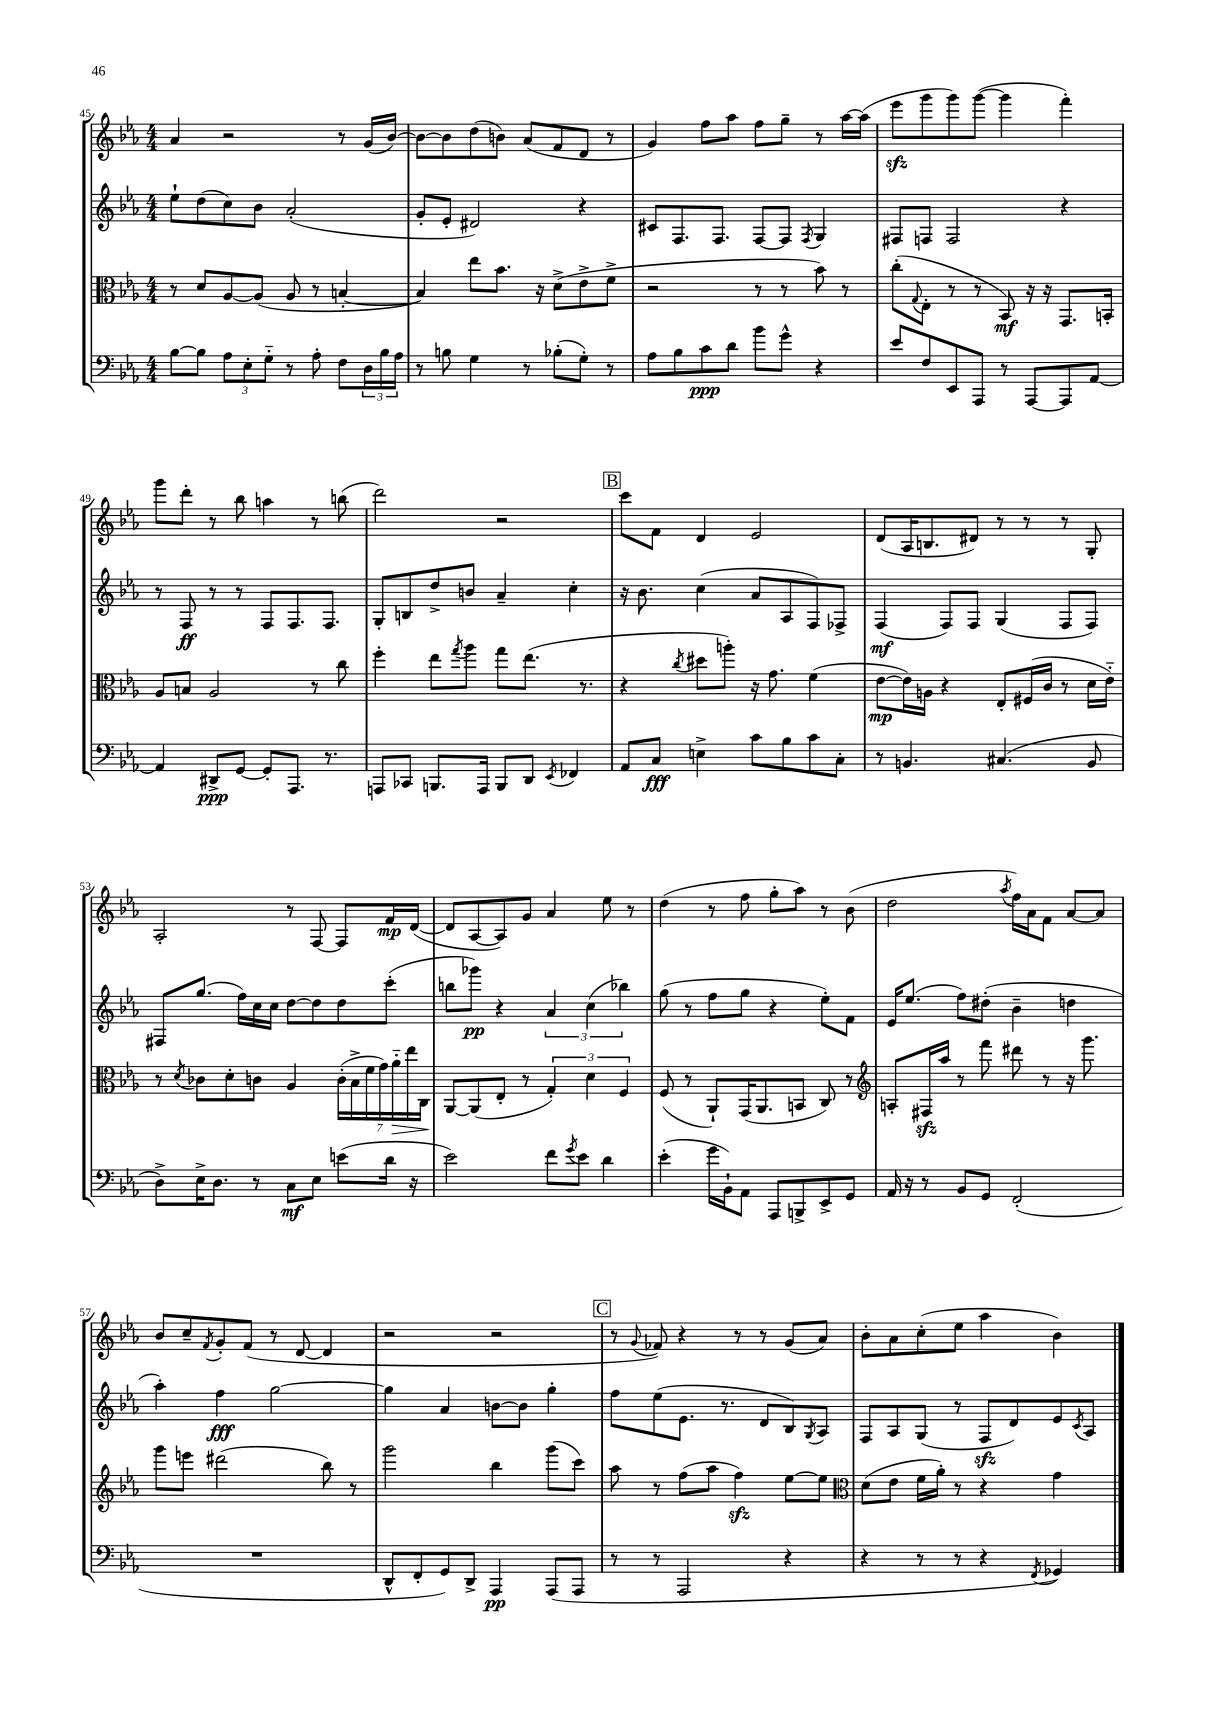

**kern	**dynam	**kern	**dynam	**kern	**dynam	**kern	**dynam
*part4	*part4	*part3	*part3	*part2	*part2	*part1	*part1
*staff4	*staff4	*staff3	*staff3	*staff2	*staff2	*staff1	*staff1
*clefF4	*	*clefC3	*	*clefG2	*	*clefG2	*
*k[b-e-a-]	*	*k[b-e-a-]	*	*k[b-e-a-]	*	*k[b-e-a-]	*
*M4/4	*	*M4/4	*	*M4/4	*	*M4/4	*
=45	=45	=45	=45	=45	=45	=45	=45
[8B-\L	.	8r	.	8ee-`\L	.	4a-/	.
8B-\J]	.	8d/L	.	(8dd\	.	.	.
12A-\L	.	[8A-/	.	8cc\)	.	2r	.
12E-'\	.	.	.	.	.	.	.
.	.	(8A-/J]	.	8b-\J	.	.	.
12G\J	.	.	.	.	.	.	.
8r	.	8A-/	.	(2a-'/	.	.	.
8A-'\	.	8r	.	.	.	.	.
8F\L	.	[4Bn'/	.	.	.	8r	.
24D\L	.	.	.	.	.	(16g/LL	.
24B-\	.	.	.	.	.	.	.
.	.	.	.	.	.	[16b-/JJ)	.
24A-\JJ	.	.	.	.	.	.	.
=46	=46	=46	=46	=46	=46	=46	=46
8r	.	4B/])	.	8g'/L	.	8b-\L_	.
8Bn\	.	.	.	8e-'/J	.	8b-\]	.
4G\	.	8ee-\L	.	2d#X/)	.	(8dd\	.
.	.	8.b-\J	.	.	.	8bn\J)	.
8r	.	.	.	.	.	(8a-/L	.
.	.	16r	.	.	.	.	.
(8B-X'\L	.	(8d^\L	.	.	.	8f/	.
8G'\J)	.	8e-^\	.	4r	.	8d/J	.
8r	.	8f^\J	.	.	.	8r	.
=47	=47	=47	=47	=47	=47	=47	=47
8A-\L	.	2r	.	8c#X/L	.	4g/)	.
8B-\	.	.	.	8.F/	.	.	.
8c\	ppp	.	.	.	.	8ff\L	.
.	.	.	.	8.F/J	.	.	.
8d\J	.	.	.	.	.	8aa-\J	.
8b-\L	.	8r	.	[8F/L	.	8ff\L	.
8g^^\J	.	8r	.	8F/J]	.	8gg~\J	.
.	.	.	.	8qF/	.	.	.
4r	.	8b-\)	.	4G/	.	8r	.
.	.	8r	.	.	.	[16aa-\LL	.
.	.	.	.	.	.	(16aa-\JJ]	.
=48	=48	=48	=48	=48	=48	=48	=48
8e-/L	.	(8cc'\L	.	8F#X/L	.	8eee-zz\L	.
.	.	8qqG/	.	.	.	.	.
8F/	.	8E-'\J	.	8Fn/J	.	8ggg\	.
8EE-/	.	8r	.	2F/	.	8ggg\)	.
8AAA-/J	.	8r	.	.	.	([8ggg\J	.
8r	.	8BB-/)	mf	.	.	4ggg\]	.
[8AAA-/L	.	16r	.	.	.	.	.
.	.	16r	.	.	.	.	.
8AAA-/]	.	8.GG/L	.	4r	.	4fff'\)	.
[8AA-/J	.	.	.	.	.	.	.
.	.	16BBn'/Jk	.	.	.	.	.
!!LO:LB:g=z
=49	=49	=49	=49	=49	=49	=49	=49
4AA-/]	.	8A-/L	.	8r	.	8ggg\L	.
.	.	8Bn/J	.	8F/	ff	8ddd'\J	.
8DD#X^/L	ppp	2A-/	.	8r	.	8r	.
[8GG/J	.	.	.	8r	.	8bb-\	.
8GG'/L]	.	.	.	8F/L	.	4aan\	.
8.AAA-/J	.	.	.	8.F/	.	.	.
.	.	8r	.	.	.	8r	.
8.r	.	.	.	8.F/J	.	.	.
.	.	8cc\	.	.	.	(8bbn\	.
=50	=50	=50	=50	=50	=50	=50	=50
8AAAn/L	.	4ff'\	.	8G'/L	.	2ddd\)	.
8CC-X/J	.	.	.	8Bn/	.	.	.
8.BBBn/L	.	8ee-\L	.	8dd^/	.	.	.
.	.	8qgg/	.	.	.	.	.
.	.	8aa-\J	.	8bn/J	.	.	.
16AAA/Jk	.	.	.	.	.	.	.
8BBB/L	.	8gg\L	.	4a-~/	.	2r	.
8DD/J	.	(8.ee-\J	.	.	.	.	.
8qEE-/	.	.	.	.	.	.	.
4FF-X/	.	.	.	4cc'\	.	.	.
.	.	8.r	.	.	.	.	.
!!LO:REH:place=s1:t=B
=51	=51	=51	=51	=51	=51	=51	=51
8AA-/L	.	4r	.	16r	.	8ccc\L	.
.	.	.	.	8.b-\	.	.	.
8C/J	fff	.	.	.	.	8f\J	.
.	.	8qcc/	.	.	.	.	.
4En^\	.	8dd#X\L	.	(4cc\	.	4d/	.
.	.	8aan'\J)	.	.	.	.	.
8c\L	.	16r	.	8a-/L	.	2e-/	.
.	.	8.g\	.	.	.	.	.
8B-\	.	.	.	8A-/	.	.	.
8c\	.	(4f\	.	8F/)	.	.	.
8C'\J	.	.	.	8F-X^/J	.	.	.
=52	=52	=52	=52	=52	=52	=52	=52
8r	.	[8e-\L	mp	(4F/	mf	(8d/L	.
4.BBn/	.	16e-\L])	.	.	.	16A-/K	.
.	.	16An\JJ	.	.	.	8.Bn/	.
.	.	4r	.	8F/L)	.	.	.
.	.	.	.	8F/J	.	8d#X/J)	.
(4.C#X/	.	8E-'/L	.	(4G/	.	8r	.
.	.	(16F#X/L	.	.	.	8r	.
.	.	16c/JJ	.	.	.	.	.
.	.	8r	.	8F/L	.	8r	.
8BB/	.	16d\LL	.	8F/J)	.	8G'/	.
.	.	16e-\JJ)	.	.	.	.	.
!!LO:LB:g=z
=53	=53	=53	=53	=53	=53	=53	=53
8D^\L)	.	8r	.	8F#X/L	.	2A-'/	.
.	.	8qd/	.	.	.	.	.
16E-^\K	.	8c-X\L	.	(8.gg/J	.	.	.
8.D\J	.	.	.	.	.	.	.
.	.	8d'\	.	.	.	.	.
.	.	.	.	16ff\LL)	.	.	.
8r	.	8cn\J	.	16cc\	.	.	.
.	.	.	.	16cc\JJ	.	.	.
8C\L	mf	4A-/	.	[8dd\L	.	8r	.
8E-\J	.	.	.	8dd\]	.	[8F/	.
(8en\L	.	(28c'\LL	.	8dd\	.	8F/L]	.
.	.	28B-^\	.	.	.	.	.
.	.	28f\	.	.	.	.	.
.	.	28g\)	.	.	.	.	.
16d\Jk	.	.	.	(8ccc'\J	.	16f/L	mp
!	!	!	!LO:HP:b	!	!	!	!
.	.	28a-\	>	.	.	.	.
.	.	28ee-\	.	.	.	.	.
16r	.	.	.	.	.	([16d/JJ	.
.	.	28C\JJ	.	.	.	.	.
.	.	.	]	.	.	.	.
=54	=54	=54	=54	=54	=54	=54	=54
2e-\)	.	[8AA-/L	.	8bbn\L	.	8d/L]	.
.	.	(8AA-/]	.	8ggg-X\J)	pp	[8A-/	.
.	.	8E-'/J	.	4r	.	8A-/])	.
.	.	8r	.	.	.	8g/J	.
8f\L	.	6G'/)	.	6a-/	.	4a-/	.
8qg/	.	.	.	.	.	.	.
8e-\J	.	.	.	.	.	.	.
.	.	6d\	.	(6cc\	.	.	.
4d\	.	.	.	.	.	8ee-\	.
.	.	6F/	.	6bb-X\)	.	.	.
.	.	.	.	.	.	8r	.
=55	=55	=55	=55	=55	=55	=55	=55
(4e-'\	.	(8F/	.	(8gg\	.	(4dd\	.
.	.	8r	.	8r	.	.	.
16g\LL	.	8AA-`/L)	.	8ff\L	.	8r	.
16BB-`\J)	.	.	.	.	.	.	.
8AA-\J	.	(16GG/K	.	8gg\J	.	8ff\	.
.	.	8.AA-/	.	.	.	.	.
8AAA-/L	.	.	.	4r	.	8gg'\L	.
8BBBn^/	.	8BBn/J	.	.	.	8aa-\J)	.
8EE-^/	.	8C/)	.	8ee-'\L)	.	8r	.
8GG/J	.	8r	.	8f\J	.	(8b-\	.
=56	=56	=56	=56	=56	=56	=56	=56
*	*	*clefG2	*	*	*	*	*
16AA-/	.	8An'/L	.	16e-/KL	.	2dd\	.
16r	.	.	.	(8.ee-/J	.	.	.
8r	.	16F#Xzz/L	.	.	.	.	.
.	.	16aa-/JJ	.	.	.	.	.
8BB-/L	.	8r	.	8ff\L)	.	.	.
8GG/J	.	8fff\	.	(8dd#X'\J	.	.	.
.	.	.	.	.	.	8qaa-/	.
(2FF'/	.	8ddd#X\	.	4b-~\	.	16ff\LL)	.
.	.	.	.	.	.	16a-\J	.
.	.	8r	.	.	.	8f\J	.
.	.	16r	.	4ddn\	.	[8a-/L	.
.	.	8.ggg\	.	.	.	.	.
.	.	.	.	.	.	8a-/J]	.
!!LO:LB:g=z
=57	=57	=57	=57	=57	=57	=57	=57
1r	.	8ggg\L	.	4aa-'\)	.	8b-/L	.
.	.	8eeen\J	.	.	.	8cc~/	.
.	.	.	.	.	.	8qf/	.
.	.	(2ddd#X\	.	4ff\	fff	8g'/	.
.	.	.	.	.	.	(8f/J	.
.	.	.	.	[2gg\	.	8r	.
.	.	.	.	.	.	[8d/	.
.	.	8bb-\)	.	.	.	4d/]	.
.	.	8r	.	.	.	.	.
=58	=58	=58	=58	=58	=58	=58	=58
8DD^^/L	.	2ggg\	.	4gg\]	.	2r	.
8FF'/	.	.	.	.	.	.	.
8GG/)	.	.	.	4a-/	.	.	.
8DD^/J	.	.	.	.	.	.	.
4AAA-/	pp	4bb-\	.	[8bn\L	.	2r	.
.	.	.	.	8b\J]	.	.	.
(8AAA-/L	.	(8ggg\L	.	4gg'\	.	.	.
8AAA-/J	.	8ccc\J)	.	.	.	.	.
!!LO:REH:place=s1:t=C
=59	=59	=59	=59	=59	=59	=59	=59
8r	.	8aa-\	.	8ff\L	.	8r	.
.	.	.	.	.	.	8qqg/	.
8r	.	8r	.	(8ee-\	.	8f-X/)	.
2AAA-/	.	(8ff\L	.	8.e-\J	.	4r	.
.	.	8aa-\J	.	.	.	.	.
.	.	.	.	8.r	.	.	.
.	.	4ffzz\)	.	.	.	8r	.
.	.	.	.	8d/L	.	8r	.
4r	.	[8ee-\L	.	8B-/)	.	(8g/L	.
.	.	.	.	8qG/	.	.	.
.	.	8ee-\J]	.	8A-/J	.	8a-/J)	.
=60	=60	=60	=60	=60	=60	=60	=60
*	*	*clefC3	*	*	*	*	*
4r	.	(8d\L	.	8F/L	.	8b-'\L	.
.	.	8e-\J	.	8A-/	.	8a-\	.
8r	.	16f\LL	.	(8G/J	.	(8cc'\	.
.	.	16a-'\JJ)	.	.	.	.	.
8r	.	8r	.	8r	.	8ee-\J	.
4r	.	4r	.	8Fzz/L	.	4aa-\	.
.	.	.	.	8d/)	.	.	.
8qFF/	.	.	.	.	.	.	.
4GG-X/)	.	4g\	.	8e-/	.	4b-\)	.
.	.	.	.	8qc/	.	.	.
.	.	.	.	8A-/J	.	.	.
==	==	==	==	==	==	==	==
*-	*-	*-	*-	*-	*-	*-	*-
